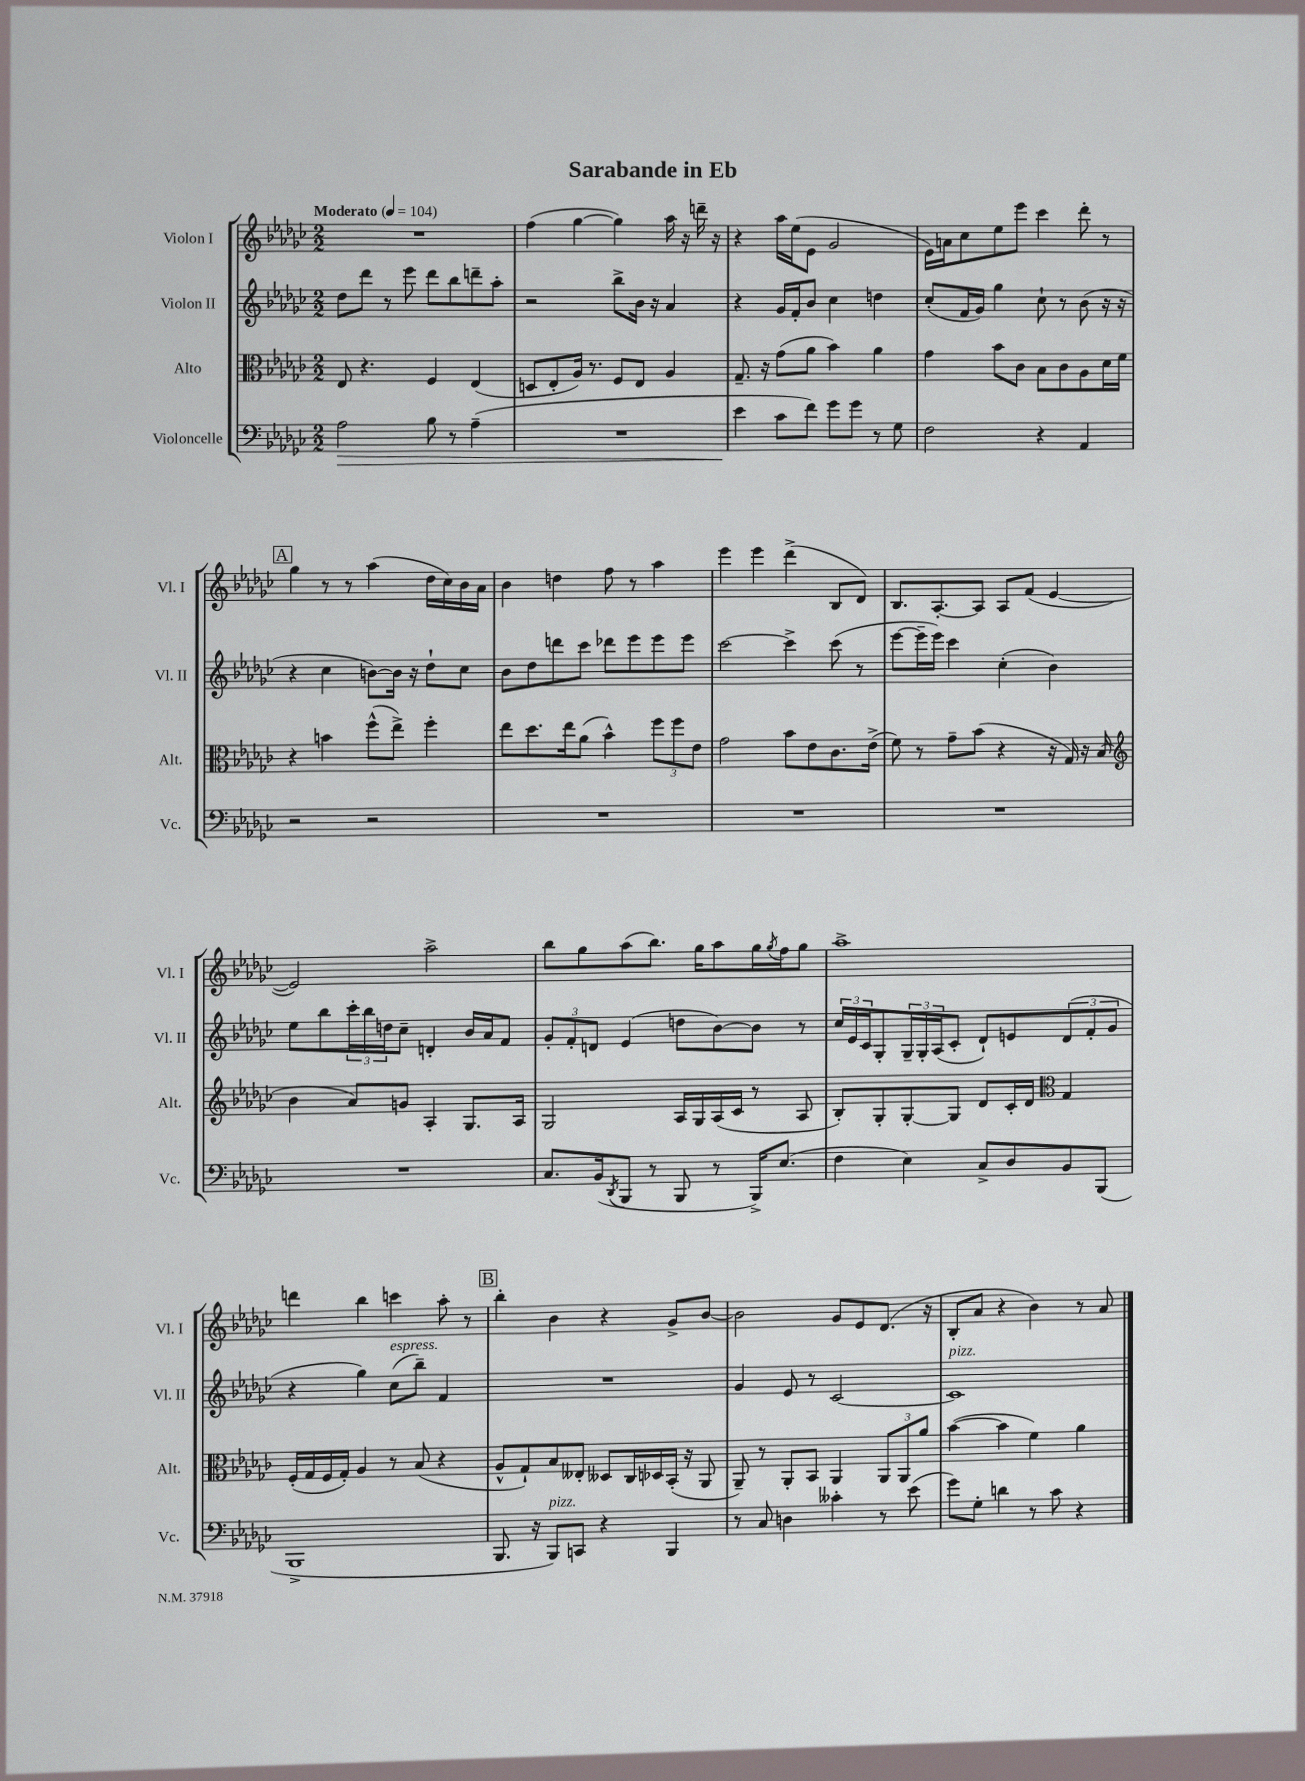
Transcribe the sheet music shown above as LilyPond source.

\header { title = "Sarabande in Eb" }
<<
\new StaffGroup <<
\new Staff = "s0" \with { instrumentName = "Violon I" shortInstrumentName = "Vl. I" } {
    \clef treble \key ges \major \numericTimeSignature \time 2/2 \tempo "Moderato" 4 = 104
    R1 |
    f''4( ges''4~ ges''4) aes''16 r16 d'''16-- r16 |
    r4 aes''16 ees''16( ees'8 ges'2 |
    ees'16) a'16 ces''8 ees''8 ees'''8 ces'''4 des'''8-. r8 |
    \mark \markup { \box "A" } ges''4 r8 r8 aes''4( des''16 ces''16) bes'16 aes'16 |
    bes'4 d''4 f''8 r8 aes''4 |
    ees'''4 ees'''4 des'''4->( bes8 des'8) |
    bes8. aes8.~-. aes8 aes8 f'8( ees'4~ |
    ees'2) aes''2-> |
    bes''8 ges''8 aes''8( bes''8.) ges''16 aes''8 ges''16 \acciaccatura { ges''8 } f''16 ges''8 |
    aes''1-> |
    d'''4 bes''4 c'''4 aes''8-. r8 |
    \mark \markup { \box "B" } bes''4-. bes'4 r4 ges'8-> bes'8~ |
    bes'2 ges'8 ees'8 des'8.( r16 |
    bes8-. aes'8 r4 bes'4) r8 aes'8 \bar "|." |
}
\new Staff = "s1" \with { instrumentName = "Violon II" shortInstrumentName = "Vl. II" } {
    \clef treble \key ges \major \numericTimeSignature \time 2/2
    des''8 des'''8 r8 ees'''8 des'''8 bes''8 d'''8-- aes''8-. |
    r2 bes''8-> bes'16 r16 aes'4 |
    r4 ges'16 f'16-. bes'8 ces''4 d''4 |
    ces''8-.( f'16 ges'16) ges''4 ces''8-! r8 bes'8( r16 r16 |
    \mark \markup { \box "A" } r4 ces''4 b'8~) b'16 r16 des''8-! ces''8 |
    bes'8 des''8 d'''8 ces'''8 des'''8 ees'''8 ees'''8 ees'''8 |
    ces'''2~ ces'''4-> ces'''8( r8 |
    ees'''8~ ees'''16-- ees'''16) ces'''4 ces''4-.( bes'4) |
    ees''8 bes''8 \tuplet 3/2 { ces'''16-. bes''16 d''16 } ces''8-- d'4-. bes'16 aes'16 f'8 |
    \tuplet 3/2 { ges'8-. f'8-. d'8 } ees'4( d''8 bes'8~) bes'8 r8 |
    \tuplet 3/2 { ces''16 ees'16 ces'16 } ges8-. \tuplet 3/2 { ges16-- ges16-. aes16( } ces'8-. des'8-!) e'8 \tuplet 3/2 { des'8( f'8-. ges'8 } |
    r4 ges''4) ces''8^\markup { \italic "espress." }( bes''8--) f'4 |
    \mark \markup { \box "B" } R1 |
    ges'4 ees'8 r8 ces'2~ |
    ces'1^\markup { \italic "pizz." } \bar "|." |
}
\new Staff = "s2" \with { instrumentName = "Alto" shortInstrumentName = "Alt." } {
    \clef alto \key ges \major \numericTimeSignature \time 2/2
    ees8 r4. f4 ees4( |
    d8 ees8-. aes16) r8. f8 ees8 aes4 |
    ges8.-- r16 ges'8( aes'8 bes'4) aes'4 |
    ges'4 bes'8 ces'8 bes8 ces'8 aes8 des'16 f'16 |
    \mark \markup { \box "A" } r4 b'4 f''8-^( ees''8->) f''4-. |
    ees''8 des''8. ees''16 aes'8( bes'4-^) \tuplet 3/2 { f''8 f''8 ees'8 } |
    ges'2 bes'8 ees'8 ces'8. ees'16->( |
    f'8) r8 ges'8-- bes'8( r4 r16 ges16) r16 bes16( |
    \clef treble bes'4 aes'8) g'8 aes4-. ges8. aes16 |
    ges2 aes16 ges16 aes16( ces'16 r8 aes8 |
    bes8-.) ges8-. ges8~-. ges8 des'8 ces'16-. des'16 \clef alto ges4 |
    f16-.( ges16 f16 ges16-.) aes4 r8 bes8( r4 |
    \mark \markup { \box "B" } aes8-^ ges8-!) bes8 eeses8-. deses8 ces16 des16 bes,16-.( r16 aes,8 |
    aes,8--) r8 aes,8-. bes,8 aes,4 \tuplet 3/2 { aes,8 aes,8 aes'8 } |
    bes'4~( bes'4 f'4) aes'4 \bar "|." |
}
\new Staff = "s3" \with { instrumentName = "Violoncelle" shortInstrumentName = "Vc." } {
    \clef bass \key ges \major \numericTimeSignature \time 2/2
    aes2\> bes8 r8 aes4--( |
    R1 |
    ees'4\! ces'8 f'8) ges'8 ges'8 r8 ges8 |
    f2 r4 aes,4 |
    \mark \markup { \box "A" } r2 r2 |
    R1 |
    R1 |
    R1 |
    R1 |
    ces8. bes,16( \acciaccatura { des,8 } bes,,8 r8 bes,,8 r8 bes,,16->) ees8.( |
    f4 ees4) ces8-> des8 bes,8 bes,,8( |
    bes,,1-> |
    \mark \markup { \box "B" } bes,,8. r16 bes,,8^\markup { \italic "pizz." }) c,8 r4 bes,,4 |
    r8 ces8 d4 ceses'4-. r8 ees'8( |
    ges'8) ges8-. d'4 r8 ces'8 r4 \bar "|." |
}
>>
>>
\layout { \context { \Score \remove "Bar_number_engraver" } }
